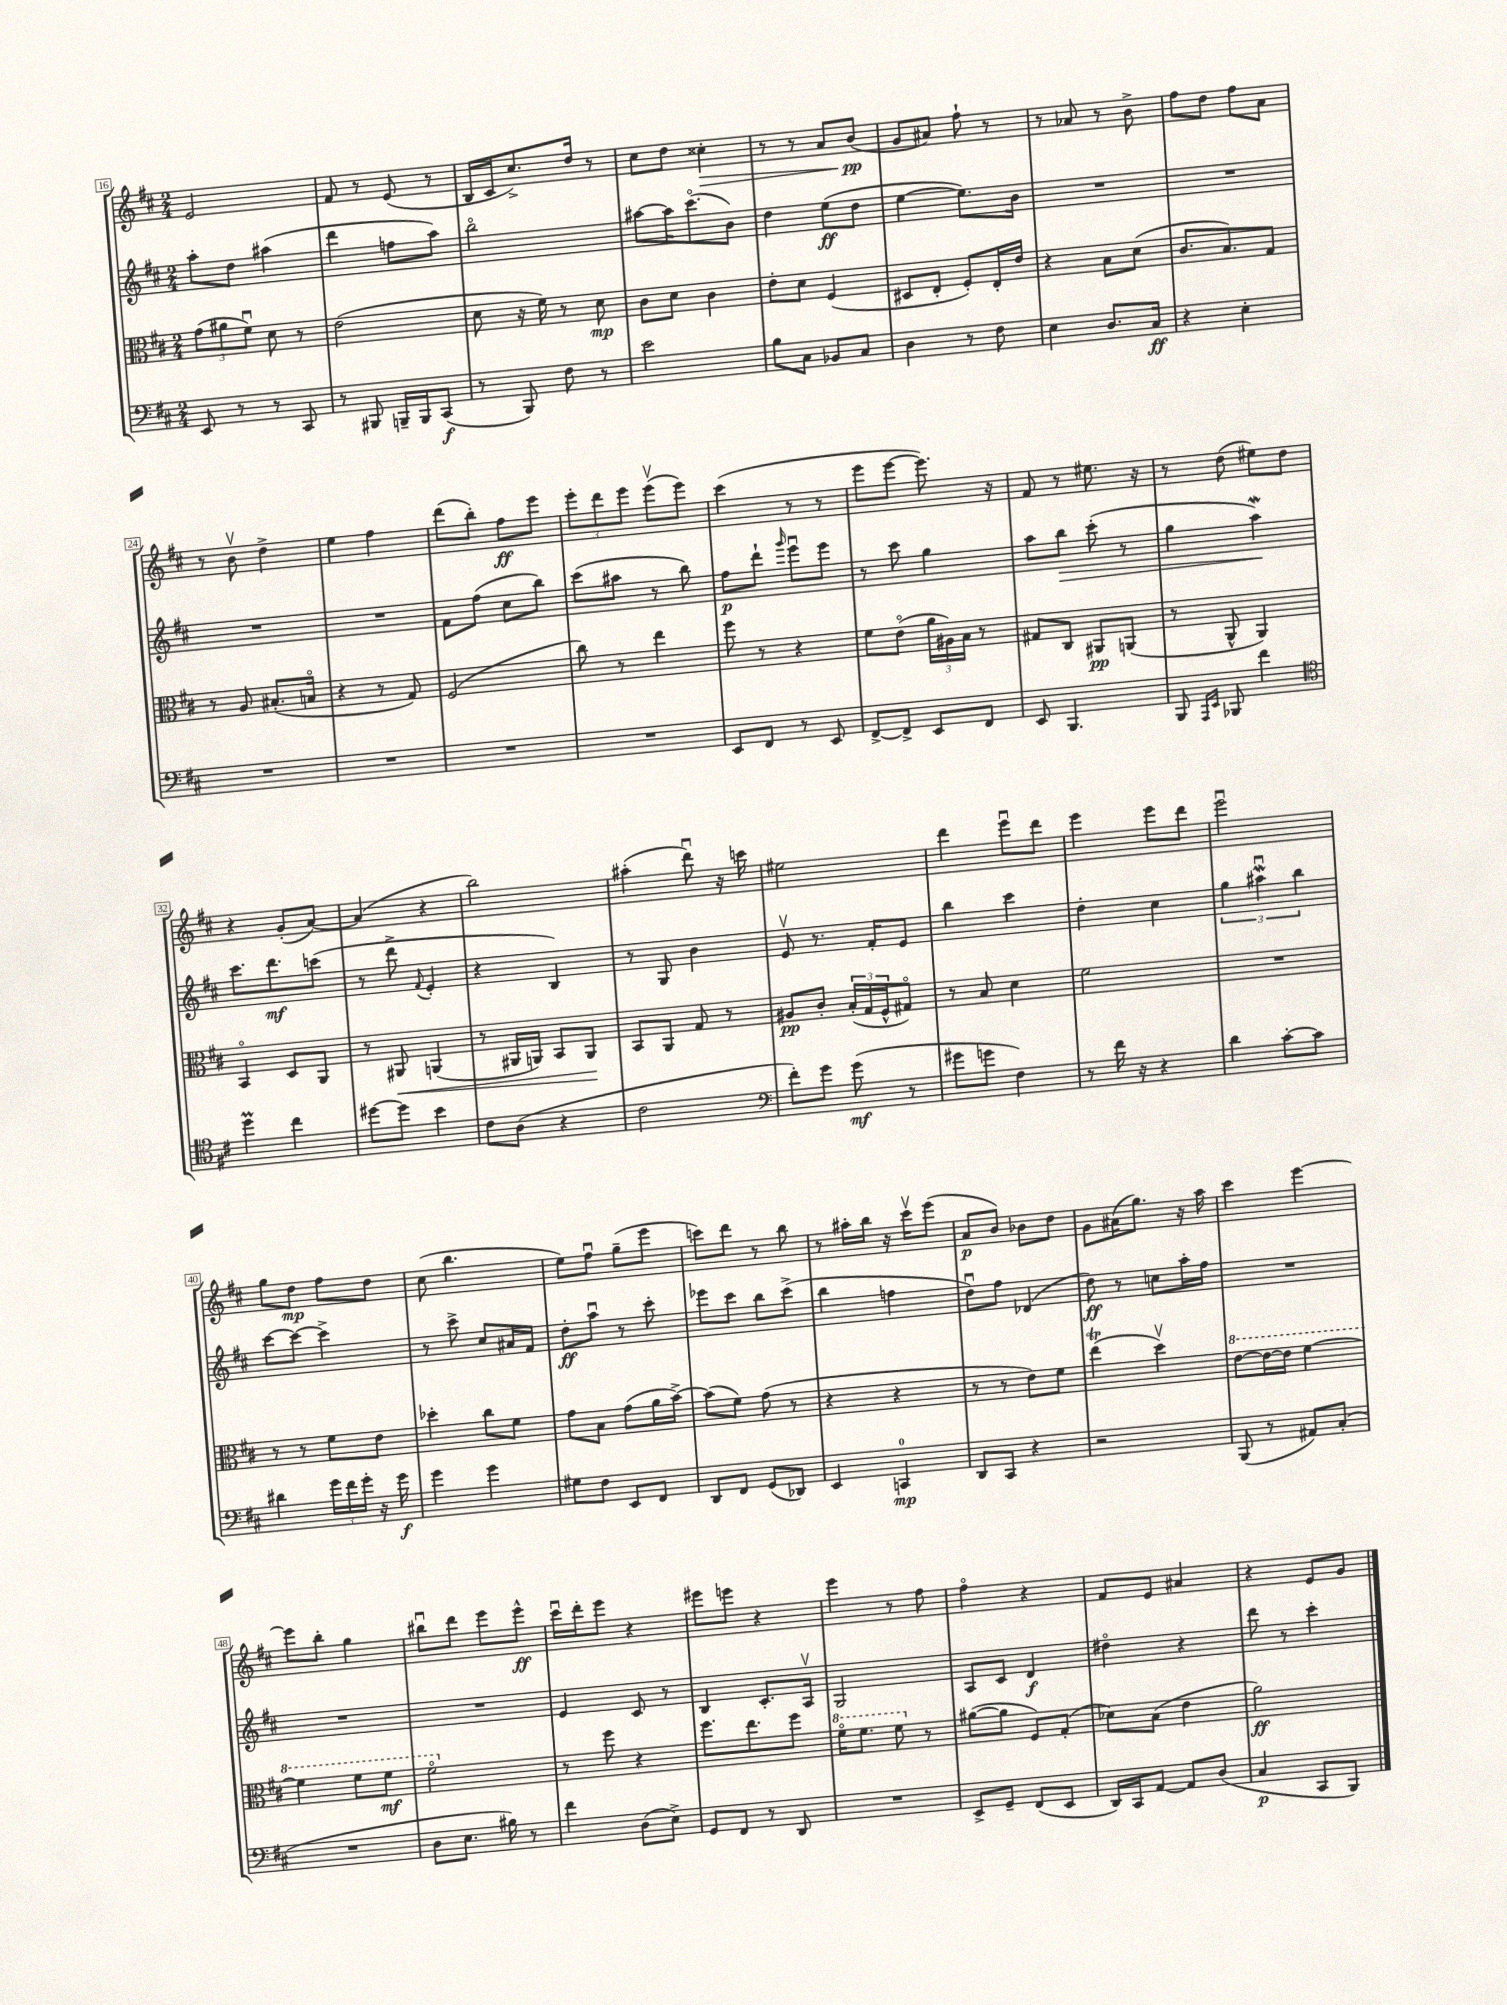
<<
\new StaffGroup <<
\new Staff = "s0" {
    \clef treble \key d \major \numericTimeSignature \time 2/4
    e'2 |
    fis'8 r8 e'8( r8 |
    b16 cis'16 cis''8.->) d''16 r8 |
    cis''8 d''8 cisis''4-.\> |
    r8 r8 a'8 b'8\pp\!( |
    g'8 ais'8) fis''8-! r8 |
    r8 aes'8 r8 b'8-> |
    fis''8 d''8 fis''8 a'8 |
    r8 b'8\upbow d''4-> |
    e''4 fis''4 |
    d'''8( b''8-.) fis''8\ff e'''8 |
    \tuplet 3/2 { e'''8-. d'''8 e'''8 } e'''8\upbow( e'''8) |
    cis'''4( r8 r8 |
    e'''8 e'''8~ e'''8.) r16 |
    fis'8 r8 eis''8. r16 |
    r8 d''8( eis''8) d''8 |
    r4 g'8-.( a'8~) |
    a'4( r4 |
    b''2) |
    ais''4-.( d'''8\downbow) r16 c'''16 |
    eis''2 |
    d'''4 e'''8\downbow d'''8 |
    e'''4 e'''8 d'''8 |
    e'''2\downbow |
    g''8 d''8\mp fis''8 d''8 |
    cis''8( b''4. |
    e''8) fis''8\downbow g''8--( e'''8 |
    c'''8) d'''8 r8 b''8 |
    r8 ais''16-. b''16 r16 cis'''16\upbow e'''8( |
    a'8\p b'8) bes'8 d''8 |
    g'8 ais'16( g''8.) r16 a''16 |
    cis'''4 e'''4~ |
    e'''8 b''8-. g''4 |
    bis''8\downbow d'''8 e'''8 e'''8-^\ff |
    cis'''16\downbow d'''16-. e'''8 r4 |
    eis'''8 e'''8 r4 |
    e'''4 r8 fis''8 |
    fis''4\flageolet r4 |
    fis'8 e'8 ais'4 |
    r4 e'8 g'8 \bar "|." |
}
\new Staff = "s1" {
    \clef treble \key d \major \numericTimeSignature \time 2/4
    a''8-. d''8 ais''4( |
    d'''4 f''8 a''8) |
    b''2\flageolet |
    ais''8~ ais''16 cis'''8.\flageolet( b'8) |
    d''4 e''8\ff( d''8 |
    e''4~ e''8.) b'16 |
    R2 |
    R2 |
    R2 |
    R2 |
    fis'8 fis''8( cis''8 b''8) |
    cis'''8( ais''8 r8 b''8) |
    fis''8\p d'''8-! \grace { g'''16 } e'''8\downbow e'''8 |
    r8 cis'''8 g''4 |
    a''8 b''8\> cis'''8-.( r8 |
    g''4 a''4\mordent\!) |
    cis'''8. d'''8.\mf c'''8( |
    r8 d'''8-> \appoggiatura { fis'8 } e'4-. |
    r4 b4) |
    r8 g8 b'4 |
    e'8\upbow r8. fis'16-. e'8 |
    b''4 cis'''4 |
    d''4-. cis''4 |
    \tuplet 3/2 { g''4 ais''4\downbow\mordent b''4 } |
    cis'''8~ cis'''8~ cis'''4-> |
    r8 cis'''8-> cis''8 ais'16 fis'16 |
    d''8-.\ff a''8\downbow r8 cis'''8-. |
    ees'''8 cis'''8 b''8 cis'''8->( |
    b''4 f''4 |
    d''8\downbow) fis''8 des'4( |
    d''8\ff) r8 c''8 a''16-. fis''16 |
    R2 |
    R2 |
    R2 |
    e'4 cis'8 r8 |
    b4 cis'8.-. a16\upbow |
    g2 |
    a8 cis'8 d'4\f |
    dis''4\flageolet r4 |
    d'''8 r8 cis'''4-. \bar "|." |
}
\new Staff = "s2" {
    \clef alto \key d \major \numericTimeSignature \time 2/4
    \tuplet 3/2 { g'8( ais'8 fis'8\downbow) } d'8 r8 |
    e'2( |
    d'8 r16 fis'16) r8 d'8\mp |
    cis'8 d'8 cis'4 |
    e'8-. d'8 fis4( |
    dis8 e8-. fis8-.) e16-. e'16 |
    r4 b8 d'8( |
    cis'8. b8.) g8 |
    r8 a8 bis8.-.( b16\flageolet |
    r4 r8 g8) |
    fis2( |
    cis''8) r8 e''4 |
    fis''8 r8 r4 |
    fis'8 e'8\flageolet( \tuplet 3/2 { a'16 ais16) b16 } r8 |
    gis8 cis8 ais,8\pp a,8( |
    r8 a,8-^ a,4) |
    b,4\flageolet d8 a,8 |
    r8 ais,8\< a,4( |
    r8 ais,16 a,16) b,8 a,8\! |
    b,8 a,8 g8 r8 |
    ais8\pp cis'8-. \tuplet 3/2 { b16-.( g16 fis16-^ } gis8\flageolet) |
    r8 b8 d'4 |
    fis'2 |
    R2 |
    r8 r8 fis'8 e'8 |
    des''4-. cis''8 fis'8 |
    g'8 b8 g'8( a'16 b'16~->) |
    b'8( fis'8) g'8( r8 |
    r4 r4 |
    r8 r8 e'8) fis'8 |
    e''4\trill( d''4\upbow) |
    \ottava #1 e''8~ e''16~ e''16 fis''4~ |
    fis''4 fis''8 fis''8\mf |
    fis''2\flageolet \ottava #0 |
    r8 fis''8 r4 |
    fis''8. e''8. fis''8 |
    \ottava #1 fis''16\flageolet fis''8. fis''8 \ottava #0 r8 |
    ais'8~( ais'8 fis8) g8-.( |
    des'8) b8( e'4 |
    a'2\ff) \bar "|." |
}
\new Staff = "s3" {
    \clef bass \key d \major \numericTimeSignature \time 2/4
    e,8 r8 r8 cis,8 |
    r8 bis,,8 b,,16-- b,,16 cis,8\f( |
    r8 b,,8) fis8 r8 |
    e'2 |
    b8 cis8 bes,8 cis8 |
    d4 r8 fis8 |
    e4 d8. cis16\ff |
    r4 e4-. |
    R2 |
    R2 |
    R2 |
    R2 |
    e,8 fis,8 r8 e,8 |
    fis,8~-> fis,8-> e,8 fis,8 |
    e,8 b,,4. |
    b,,8 \grace { a,,16 e,16 } bes,,8 fis'4 |
    \clef tenor d''4\prall cis''4 |
    dis''8~ dis''8 b'4 |
    cis'8 a8( r4 |
    cis'2 |
    \clef bass fis'8-.) g'8 g'8\mf( r8 |
    gis'8 g'8 fis4) |
    r8 fis'16 r16 r4 |
    d'4 cis'8~-. cis'8 |
    dis'4 \tuplet 3/2 { g'16 fis'16 g'16-. } r16 g'16\f |
    g'4 g'4 |
    gis8 fis8 e,8 fis,8 |
    d,8 fis,8 g,8( des,8) |
    e,4 c,4-0\mp |
    d,8 cis,8 r4 |
    r2 |
    b,,8( r8 ais,8) cis8-.( |
    R2 |
    d8 e8. bis16) r8 |
    fis'4 d8( e8->) |
    g,8 fis,8 r8 d,8 |
    R2 |
    e,8-> g,8-- fis,8( e,8 |
    d,16) cis,16 a,8~ a,8 d8( |
    cis4\p cis,8 b,,8) \bar "|." |
}
>>
>>
\layout { \context { \Score currentBarNumber = #16 \override BarNumber.stencil = #(make-stencil-boxer 0.1 0.3 ly:text-interface::print) } }
